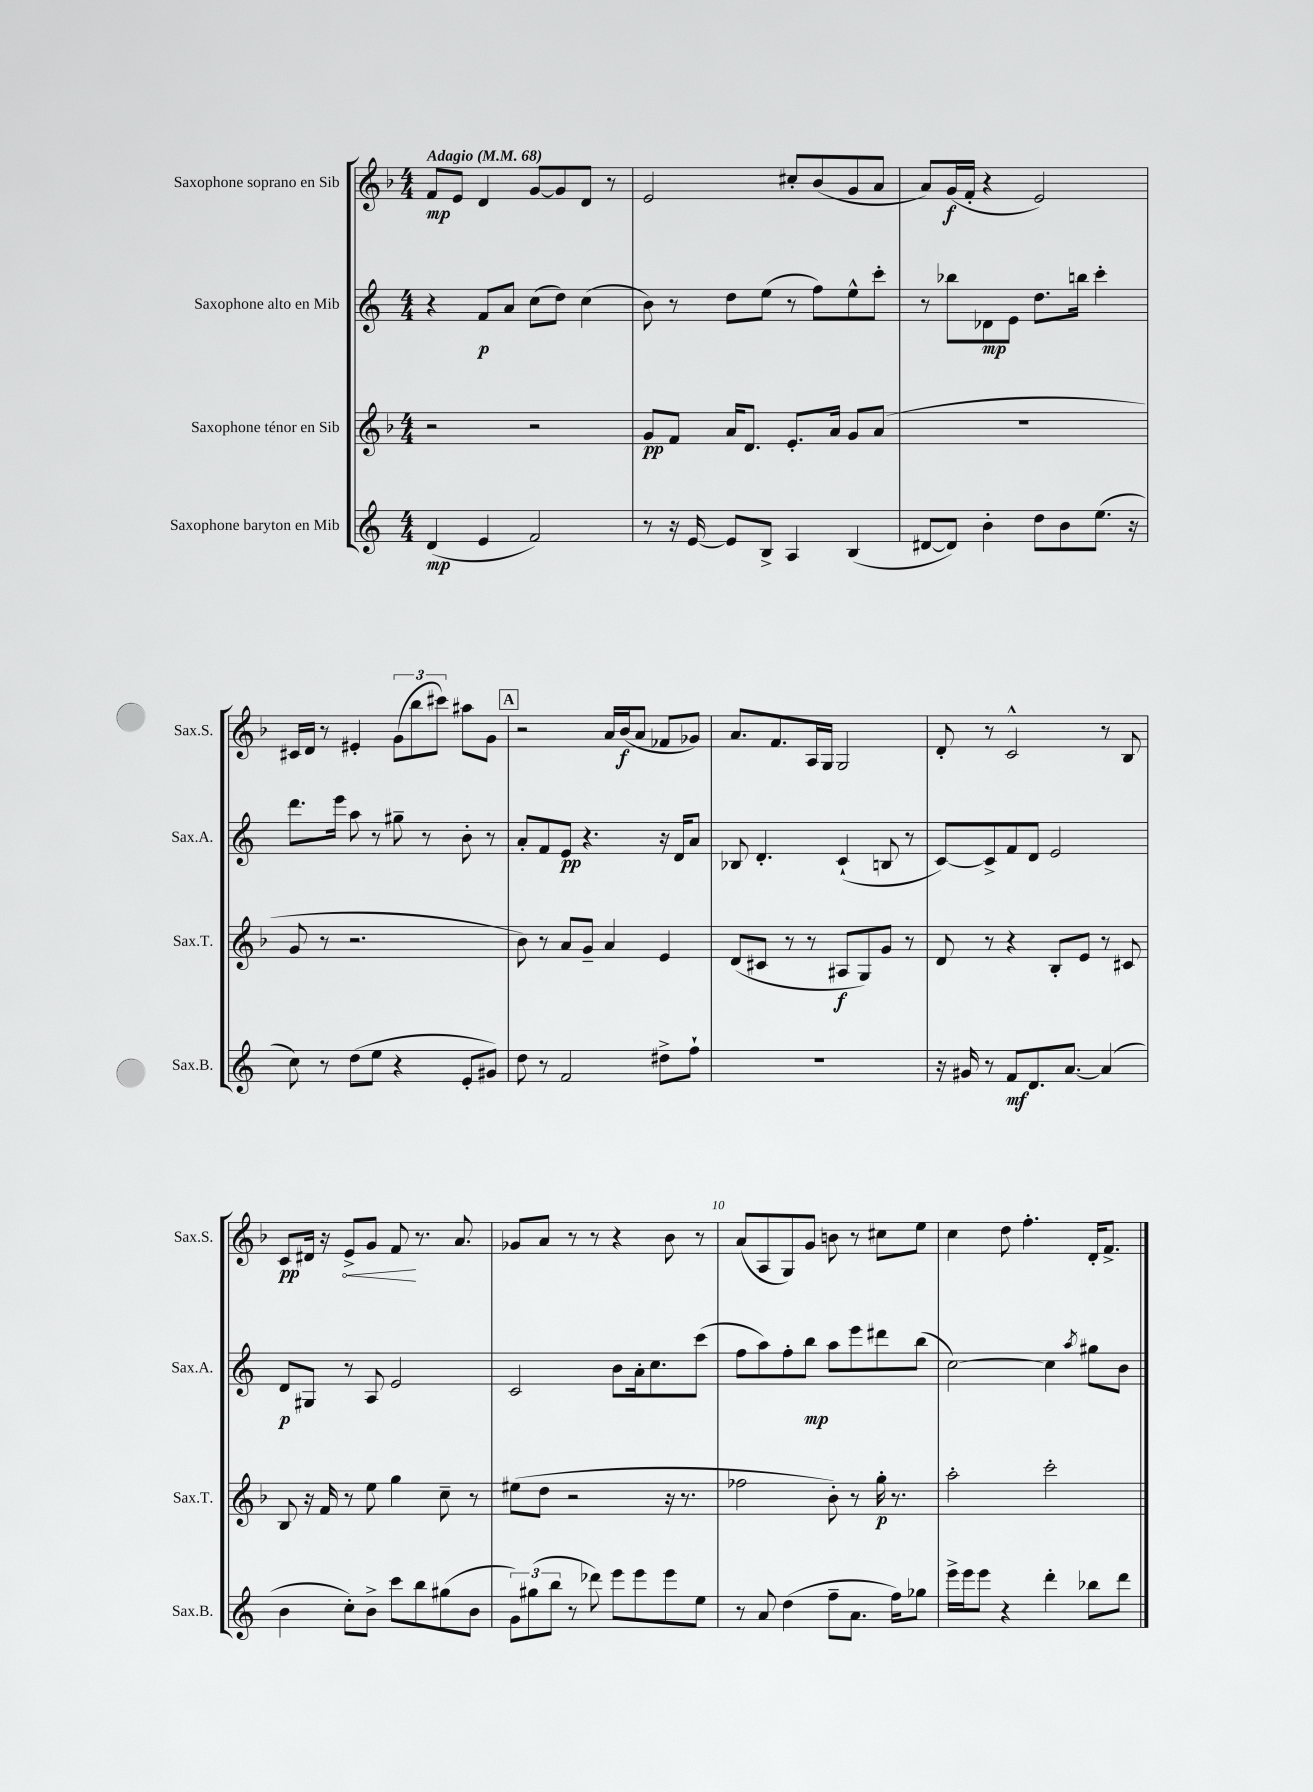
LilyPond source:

<<
\new StaffGroup <<
\new Staff = "s0" \with { instrumentName = "Saxophone soprano en Sib" shortInstrumentName = "Sax.S." } {
    \clef treble \key f \major \numericTimeSignature \time 4/4 \tempo "Adagio" 4 = 68
    f'8\mp e'8 d'4 g'8~ g'8 d'8 r8 |
    e'2 cis''8-. bes'8( g'8 a'8 |
    a'8) g'16\f( f'16-. r4 e'2) |
    cis'16 d'16 r8 eis'4-. \tuplet 3/2 { g'8( bes''8 cis'''8) } ais''8 g'8 |
    \mark \markup { \box "A" } r2 a'16 bes'16\f( a'8 fes'8 ges'8) |
    a'8. f'8. a16 g16 g2 |
    d'8-. r8 c'2-^ r8 bes8 |
    c'8\pp dis'16 r16 \once \override Hairpin.circled-tip = ##t e'8->\< g'8 f'8\! r8. a'8. |
    ges'8 a'8 r8 r8 r4 bes'8 r8 |
    a'8( a8 g8) g'8 b'8 r8 cis''8 e''8 |
    c''4 d''8 f''4.-. d'16-. f'8.-> \bar "|." |
}
\new Staff = "s1" \with { instrumentName = "Saxophone alto en Mib" shortInstrumentName = "Sax.A." } {
    \clef treble \key c \major \numericTimeSignature \time 4/4
    r4 f'8\p a'8 c''8( d''8) c''4( |
    b'8) r8 d''8 e''8( r8 f''8) e''8-^ c'''8-. |
    r8 bes''8 des'8\mp e'8 d''8. b''16 c'''4-. |
    d'''8. e'''16 a''8 r8 gis''8-- r8 b'8-. r8 |
    \mark \markup { \box "A" } a'8-. f'8 e'8\pp r4. r16 d'16 a'8 |
    bes8 d'4.-. c'4-!( b8 r8 |
    c'8~) c'8-> f'8 d'8 e'2 |
    d'8\p gis8 r8 a8 e'2 |
    c'2 b'8 a'16-. c''8. c'''8( |
    f''8 a''8) f''8-. b''8\mp a''8 e'''8 dis'''8 b''8( |
    c''2~) c''4 \acciaccatura { a''8 } gis''8 b'8 \bar "|." |
}
\new Staff = "s2" \with { instrumentName = "Saxophone ténor en Sib" shortInstrumentName = "Sax.T." } {
    \clef treble \key f \major \numericTimeSignature \time 4/4
    r2 r2 |
    g'8\pp f'8 a'16 d'8. e'8.-. a'16 g'8 a'8( |
    R1 |
    g'8 r8 r2. |
    \mark \markup { \box "A" } bes'8) r8 a'8 g'8-- a'4 e'4 |
    d'8( cis'8 r8 r8 ais8\f g8) g'8 r8 |
    d'8 r8 r4 bes8-. e'8 r8 cis'8 |
    bes8 r16 f'16 r8 e''8 g''4 c''8-- r8 |
    eis''8( d''8 r2 r16 r8. |
    fes''2 bes'8-.) r8 g''16-.\p r8. |
    a''2-. c'''2-. \bar "|." |
}
\new Staff = "s3" \with { instrumentName = "Saxophone baryton en Mib" shortInstrumentName = "Sax.B." } {
    \clef treble \key c \major \numericTimeSignature \time 4/4
    d'4\mp( e'4 f'2) |
    r8 r16 e'16~ e'8 b8-> a4 b4( |
    dis'8~ dis'8) b'4-. d''8 b'8 e''8.( r16 |
    c''8) r8 d''8( e''8 r4 e'8-. gis'8) |
    \mark \markup { \box "A" } d''8 r8 f'2 dis''8-> f''8-! |
    R1 |
    r16 gis'16 r8 f'8\mf d'8. a'8.~ a'4( |
    b'4 c''8-.) b'8-> c'''8 b''8 gis''8( b'8 |
    \tuplet 3/2 { g'8) gis''8( b''8 } r8 des'''8) e'''8 e'''8 e'''8 e''8 |
    r8 a'8 d''4( f''8-- a'8. f''16) ges''8 |
    e'''16-> e'''16 e'''8 r4 d'''4-. bes''8 d'''8 \bar "|." |
}
>>
>>
\layout { \context { \Score \override BarNumber.break-visibility = ##(#f #t #t) barNumberVisibility = #(every-nth-bar-number-visible 5) } }
